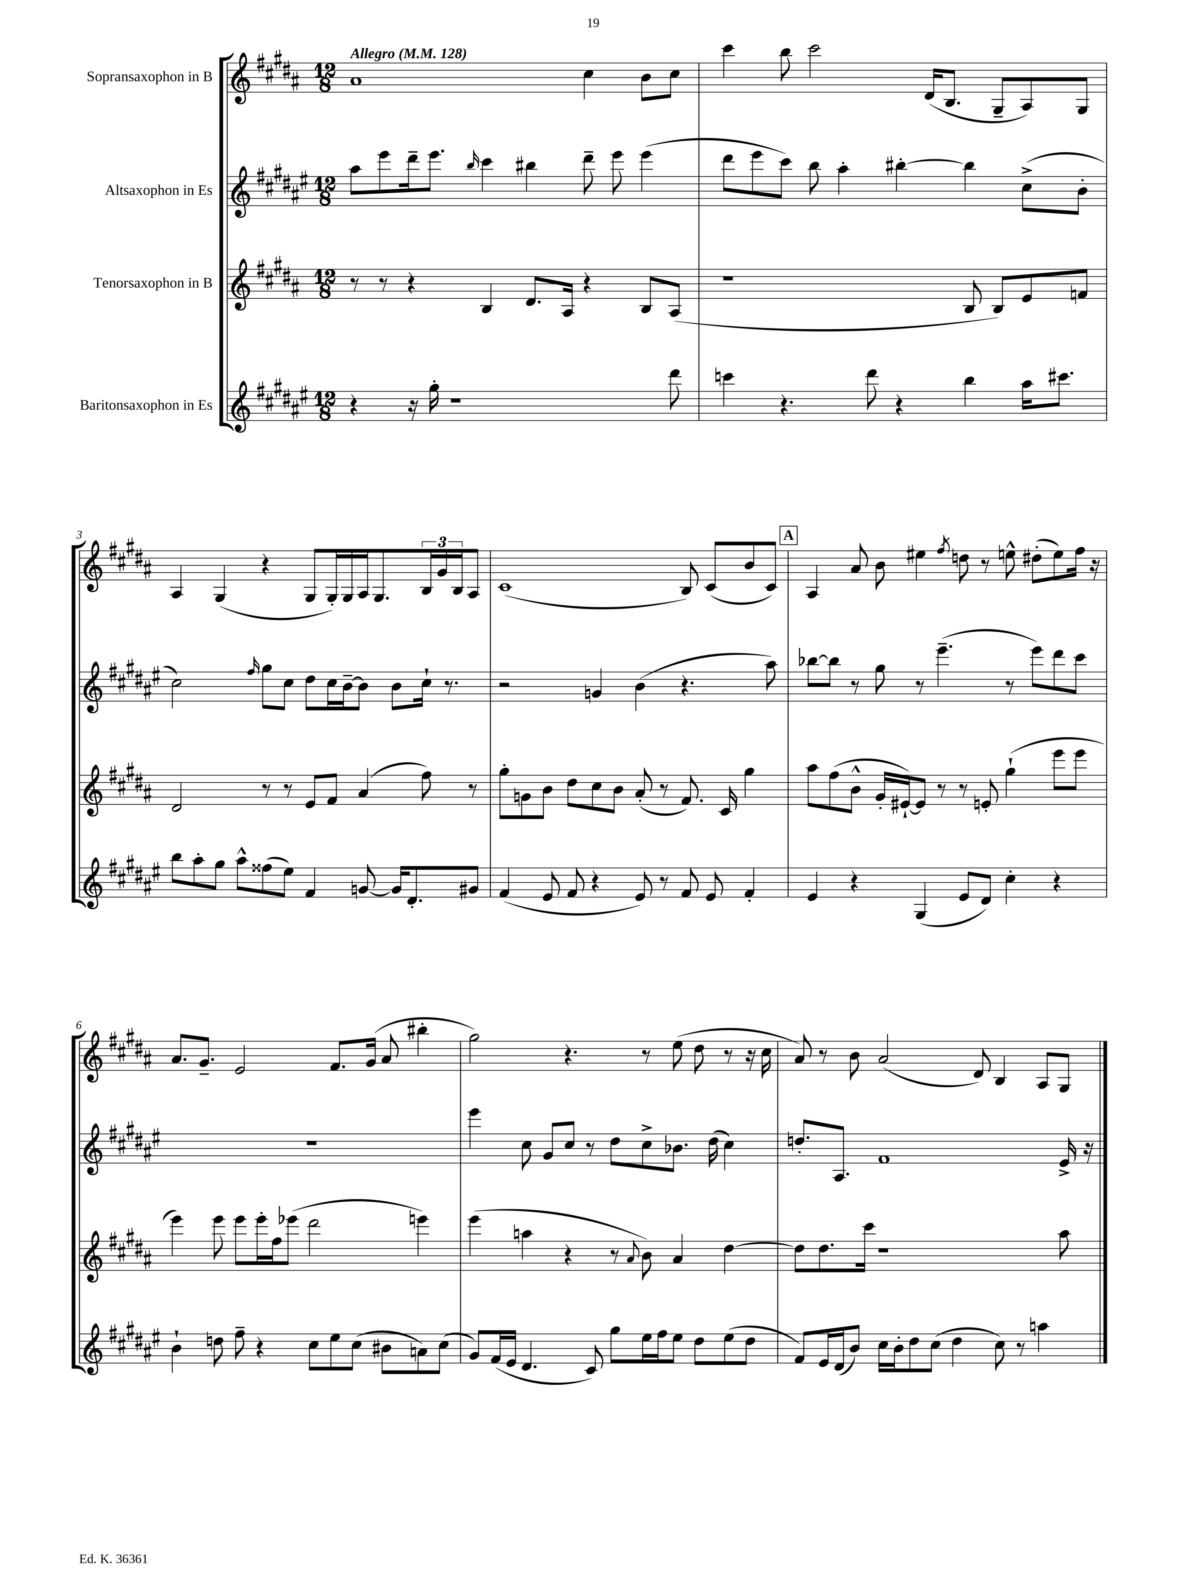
<<
\new StaffGroup <<
\new Staff = "s0" \with { instrumentName = "Sopransaxophon in B" } {
    \clef treble \key b \major \numericTimeSignature \time 12/8 \tempo "Allegro" 4 = 128
    ais'1 cis''4 b'8 cis''8 |
    cis'''4 b''8 cis'''2 dis'16( b8. gis8-- ais8) gis8 |
    ais4 gis4( r4 gis8 gis16-.) gis16 ais16 gis8. \tuplet 3/2 { b16 gis'16 b16 } ais8 |
    cis'1( b8) cis'8( b'8 cis'8) |
    \mark \markup { \box "A" } ais4 ais'8 b'8 eis''4 \acciaccatura { fis''8 } d''8 r8 e''8-^ dis''8-.( e''8) fis''16 r16 |
    ais'8. gis'8.-- e'2 fis'8. gis'16( ais'8 bis''4-. |
    gis''2) r4. r8 e''8( dis''8 r8 r16 cis''16 |
    ais'8) r8 b'8 ais'2( dis'8) b4 ais8 gis8 \bar "|." |
}
\new Staff = "s1" \with { instrumentName = "Altsaxophon in Es" } {
    \clef treble \key fis \major \numericTimeSignature \time 12/8
    ais''8 eis'''8 dis'''16-- eis'''8. \grace { b''16 } cis'''4 bis''4 dis'''8-- eis'''8 eis'''4( |
    dis'''8 eis'''8 cis'''8) b''8 ais''4-. bis''4~-. bis''4 cis''8->( b'8-. |
    cis''2) \grace { fis''16 } gis''8 cis''8 dis''8 cis''16 b'16~-- b'8 b'8 cis''16-! r8. |
    r2 g'4 b'4( r4. ais''8) |
    \mark \markup { \box "A" } bes''8~ bes''8 r8 gis''8 r8 eis'''4.--( r8 eis'''8) dis'''8 cis'''8 |
    R1. |
    eis'''4 cis''8 gis'8 cis''8 r8 dis''8 cis''8-> bes'8. dis''16( cis''4) |
    d''8.-. ais8. fis'1 eis'16-> r16 \bar "|." |
}
\new Staff = "s2" \with { instrumentName = "Tenorsaxophon in B" } {
    \clef treble \key b \major \numericTimeSignature \time 12/8
    r8 r8 r4 b4 dis'8. ais16 r4 b8 ais8( |
    r1 b8 b8) e'8 f'8 |
    dis'2 r8 r8 e'8 fis'8 ais'4( fis''8) r8 |
    gis''8-. g'8 b'8 dis''8 cis''8 b'8 ais'8-.( r8 fis'8.) cis'16 gis''4 |
    \mark \markup { \box "A" } ais''8 fis''8( b'8-^ gis'16-. eis'16~-!) eis'8 r8 r8 e'8-. gis''4-!( e'''8 e'''8 |
    e'''4) e'''8 e'''8 e'''16-. fis''16 ees'''8( dis'''2 e'''4) |
    e'''4( a''4 r4 r8 \appoggiatura { ais'8 } b'8) ais'4 dis''4~ |
    dis''8 dis''8. cis'''16 r1 ais''8 \bar "|." |
}
\new Staff = "s3" \with { instrumentName = "Baritonsaxophon in Es" } {
    \clef treble \key fis \major \numericTimeSignature \time 12/8
    r4 r16 gis''16-. r1 dis'''8 |
    c'''4 r4. dis'''8 r4 b''4 ais''16 cis'''8. |
    b''8 ais''8-. gis''8 ais''8-^ fisis''8( eis''8) fis'4 g'8~ g'16 dis'8.-. gis'8 |
    fis'4( eis'8 fis'8 r4 eis'8) r8 fis'8 eis'8 fis'4-. |
    \mark \markup { \box "A" } eis'4 r4 gis4( eis'8 dis'8) cis''4-. r4 |
    b'4-! d''8 fis''8-- r4 cis''8 eis''8 cis''8( bis'8 a'8) cis''8( |
    gis'8) fis'16( eis'16 dis'4. cis'8) gis''8 eis''16 fis''16 eis''8 dis''8 eis''8( dis''8 |
    fis'8) eis'16 dis'16( b'8) cis''16 b'16-. dis''8 cis''8( dis''4 cis''8) r8 a''4 \bar "|." |
}
>>
>>
